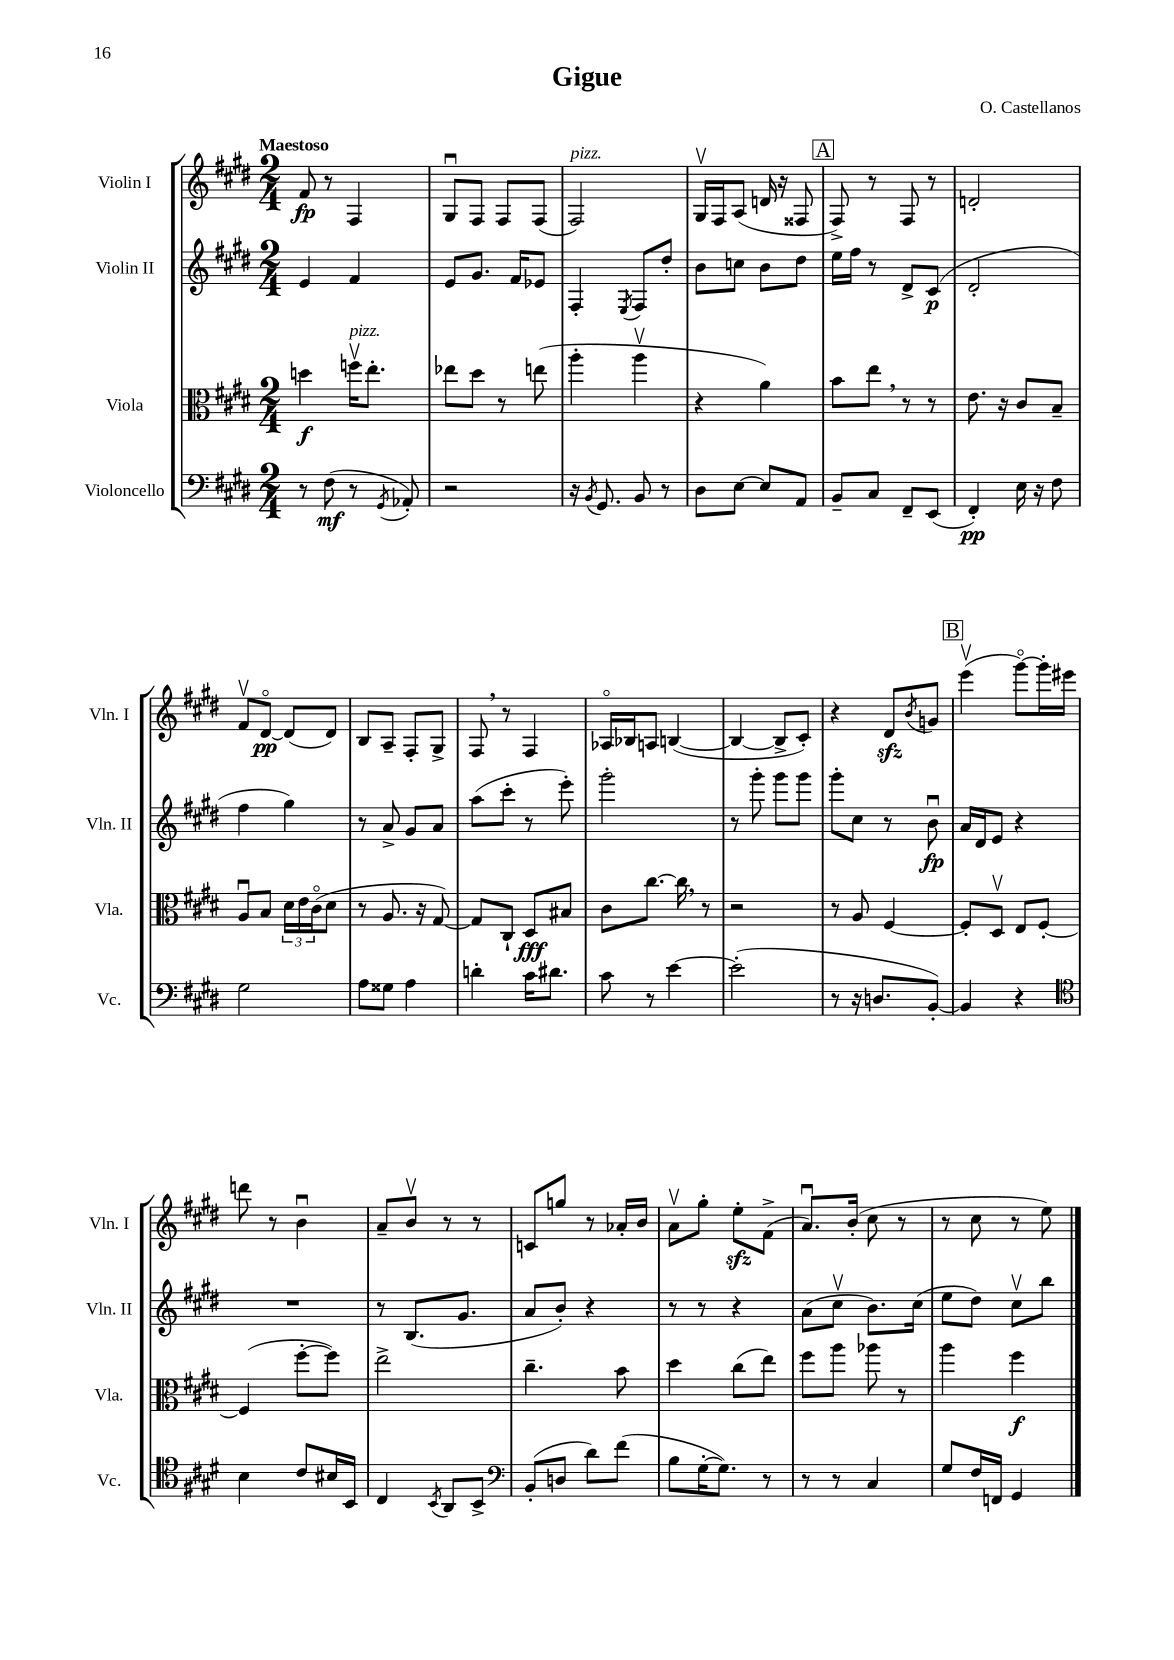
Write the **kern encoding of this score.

**kern	**kern	**kern	**kern
*staff4	*staff3	*staff2	*staff1
*clefF4	*clefC3	*clefG2	*clefG2
*k[f#c#g#d#]	*k[f#c#g#d#]	*k[f#c#g#d#]	*k[f#c#g#d#]
*M2/4	*M2/4	*M2/4	*M2/4
8r	4dd	4e	8f#
(8F#	.	.	8r
8r	16ffv	4f#	4F#
.	8.ee'	.	.
8qGG#	.	.	.
8AA-')	.	.	.
=	=	=	=
2r	8ee-	8e	8G#u
.	8dd#	8.g#	8F#
.	8r	.	8F#
.	.	16f#	.
.	(8ee	8e-	(8F#
=	=	=	=
16r	4aa'	4F#'	2F#)
8qBB	.	.	.
8.GG#	.	.	.
.	.	8qE	.
8BB	4aav	8F#	.
8r	.	8dd#'	.
=	=	=	=
8D#	4r	8b	16G#v
.	.	.	16F#
[8E	.	8cc	(8A
8E]	4a)	8b	16d
.	.	.	16r
8AA	.	8dd#	8F##
=	=	=	=
8BB~	8b	16ee	8F#^)
.	.	16ff#	.
8C#	8ee	8r	8r
8FF#~	8r	8d#^	8F#
(8EE	8r	(8c#	8r
=	=	=	=
4FF#')	8.e	2d#'	2d'
.	16r	.	.
16E	8c#	.	.
16r	.	.	.
8F#	8B~	.	.
=	=	=	=
2G#	8Au	4ff#	8f#v
.	8B	.	[8d#o
.	24d#	4gg#)	(8d#]
.	24e	.	.
.	(24c#o	.	.
.	8d#	.	8d#)
=	=	=	=
8A	8r	8r	8B
8G##	8.A	8a^	8A~
4A	.	8g#	8F#'
.	16r	.	.
.	[8G#)	8a	8G#^
=	=	=	=
4d'	8G#]	(8aa	8F#
.	8C#`	8ccc#'	8r
16c#	8D#	8r	4F#
8.d#	.	.	.
.	8B#	8eee')	.
=	=	=	=
8c#	8c#	2ggg#'	16A-o
.	.	.	16B-
8r	[8.cc#	.	8A
[4e	.	.	([4B
.	16cc#]	.	.
.	8r	.	.
=	=	=	=
(2e']	2r	8r	4B_
.	.	8ggg#'	.
.	.	8ggg#	8B^]
.	.	8ggg#	8c#')
=	=	=	=
8r	8r	8ggg#'	4r
16r	8A	8cc#	.
8.D	.	.	.
.	[4F#	8r	8d#
.	.	.	8qb
[8BB')	.	8bu	8g
=	=	=	=
4BB]	8F#']	16a	(4eeev
.	.	16d#	.
.	8D#v	8e	.
4r	8E	4r	[8ggg#o)
.	[8F#'	.	16ggg#']
.	.	.	16eee#
=	=	=	=
*clefC4	*	*	*
4B	(4F#]	2r	8ddd
.	.	.	8r
8c#	[8ff#'	.	4bu
16B#	8ff#])	.	.
16BB	.	.	.
=	=	=	=
4C#	2ee^	8r	8a~
.	.	(8.B	8bv
8qBB	.	.	.
8AA	.	.	8r
.	.	8.g#	.
8BB^	.	.	8r
=	=	=	=
*clefF4	*	*	*
(8BB'	4.cc#~	8a	8c
8D	.	8b')	8gg
8d#)	.	4r	8r
(8f#	8b	.	16a-'
.	.	.	16b
=	=	=	=
8B	4dd#	8r	8av
[16G#'	.	8r	8gg#'
8.G#])	.	.	.
.	(8cc#	4r	8ee'
8r	8ee)	.	(8f#^
=	=	=	=
8r	8ff#	(8a	8.au)
8r	8aa	8cc#v	.
.	.	.	(16b'
4C#	8aa-	8.b)	8cc#
.	8r	.	8r
.	.	(16cc#	.
=	=	=	=
8G#	4aa	8ee	8r
16F#	.	8dd#)	8cc#
16FF	.	.	.
4GG#	4ff#	8cc#v	8r
.	.	8bb	8ee)
==	==	==	==
*-	*-	*-	*-
